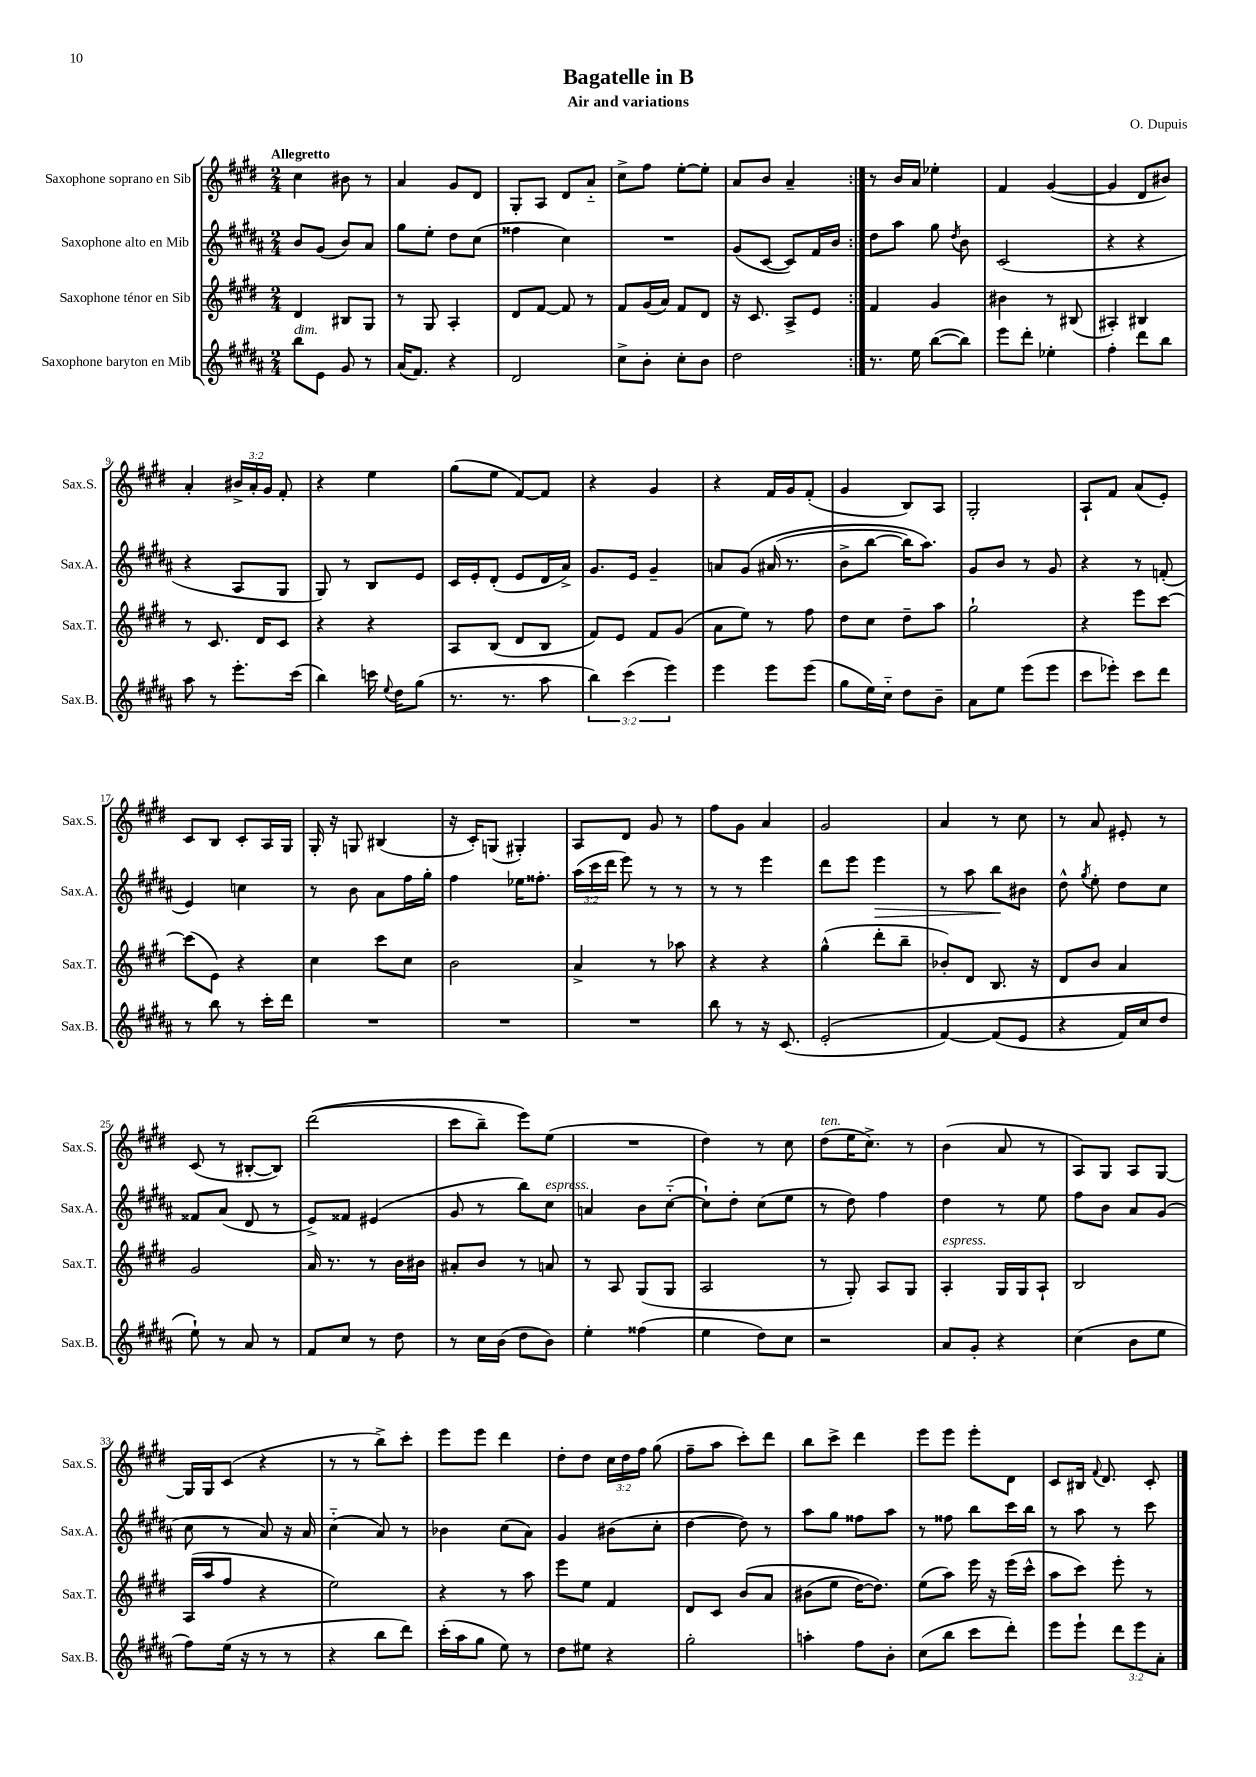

**kern	**kern	**kern	**dynam	**kern
*part4	*part3	*part2	*part2	*part1
*staff4	*staff3	*staff2	*staff2	*staff1
*I"Saxophone baryton en Mib	*I"Saxophone ténor en Sib	*I"Saxophone alto en Mib	*	*I"Saxophone soprano en Sib
*I'Sax.B.	*I'Sax.T.	*I'Sax.A.	*	*I'Sax.S.
*clefG2	*clefG2	*clefG2	*	*clefG2
*k[f#c#g#d#a#]	*k[f#c#g#d#]	*k[f#c#g#d#a#]	*	*k[f#c#g#d#]
*M2/4	*M2/4	*M2/4	*	*M2/4
=1	=1	=1	=1	=1
!	!	!	!	!LO:TX:a:B:t=Allegretto
!LO:TX:a:i:t=dim.	!	!	!	!
8bb\L	4d#/	8b/L	.	4cc#\
8e\J	.	(8g#/J	.	.
8g#/	8B#X/L	8b/L)	.	8b#X\
8r	8G#/J	8a#/J	.	8r
=2	=2	=2	=2	=2
(16a#/KL	8r	8gg#\L	.	4a/
8.f#/J)	.	.	.	.
.	8G#/	8ee'\J	.	.
4r	4A'/	8dd#\L	.	8g#/L
.	.	(8cc#\J	.	8d#/J
=3	=3	=3	=3	=3
2d#/	8d#/L	4ff##X\	.	8G#'/L
.	[8f#/J	.	.	8A/J
.	8f#/]	4cc#\)	.	8d#/L
.	8r	.	.	8a/J
=4	=4	=4	=4	=4
8cc#^\L	8f#/L	2r	.	8cc#^\L
8b'\J	(16g#/L	.	.	8ff#\J
.	16a/JJ)	.	.	.
8cc#'\L	8f#/L	.	.	[8ee'\L
8b\J	8d#/J	.	.	8ee'\J]
=5	=5	=5	=5	=5
2dd#\	16r	(8g#/L	.	8a/L
.	8.c#/	.	.	.
.	.	[8c#/J	.	8b/J
.	8A^/L	8c#/L])	.	4a~/
.	8e/J	16f#/L	.	.
.	.	16b/JJ	.	.
=6:|!	=6:|!	=6:|!	=6:|!	=6:|!
8.r	4f#/	8dd#\L	.	8r
.	.	8aa#\J	.	16b/LL
16ee\	.	.	.	16a/JJ
([8bb\L	4g#/	8gg#\	.	4ee-X'\
.	.	8qdd#/	.	.
8bb\J])	.	8b\	.	.
=7	=7	=7	=7	=7
8eee\L	4b#X\	(2c#/	.	4f#/
8ddd#'\J	.	.	.	.
4ee-X'\	8r	.	.	([4g#/
.	(8B#X/	.	.	.
=8	=8	=8	=8	=8
4ff#'\	4A#X'/)	4r	.	4g#/]
8ddd#\L	4B#X/	4r	.	8d#/L
8bb\J	.	.	.	8b#X/J)
!!LO:LB:g=z
=9	=9	=9	=9	=9
8aa#\	8r	4r	.	4a'/
8r	8.c#/	.	.	.
8.eee'\L	.	8A#/L	.	24b#X^/LL
.	.	.	.	24a'/
.	16d#/KL	.	.	.
.	.	.	.	24g#/JJ
.	8c#/J	8G#/J	.	8f#'/
(16ccc#\Jk	.	.	.	.
=10	=10	=10	=10	=10
4bb\)	4r	8G#/)	.	4r
.	.	8r	.	.
16cccn\	4r	8B/L	.	4ee\
8qqee/	.	.	.	.
16dd#\KL	.	.	.	.
(8gg#\J	.	8e/J	.	.
=11	=11	=11	=11	=11
8.r	8A/L	16c#/LL	.	(8gg#\L
.	.	16e'/J	.	.
.	(8B/J	(8d#'/J	.	8ee\J
8.r	.	.	.	.
.	8d#/L	8e/L	.	[8f#/L)
8aa#\	8B/J	16d#/L	.	8f#/J]
.	.	16a#^/JJ)	.	.
=12	=12	=12	=12	=12
6bb\)	8f#/L)	8.g#/L	.	4r
.	8e/J	.	.	.
(6ccc#\	.	.	.	.
.	.	16e/Jk	.	.
.	8f#/L	4g#~/	.	4g#/
6eee\)	.	.	.	.
.	(8g#/J	.	.	.
=13	=13	=13	=13	=13
4eee\	8a\L	8an/L	.	4r
.	8ee\J)	(8g#/J	.	.
8eee\L	8r	(16a#X/	.	16f#/LL
.	.	8.r	.	16g#/J
(8eee\J	8ff#\	.	.	(8f#'/J
=14	=14	=14	=14	=14
8gg#\L	8dd#\L	8b^\L	.	4g#/
16ee\L)	8cc#\J	[8bb\J	.	.
16cc#\JJ	.	.	.	.
8dd#\L	8dd#~\L	16bb\KL])	.	8B/L)
.	.	8.aa#\J)	.	.
8b~\J	8aa\J	.	.	8A/J
=15	=15	=15	=15	=15
8a#\L	2gg#`\	8g#/L	.	2G#'/
8ee\J	.	8b/J	.	.
(8eee\L	.	8r	.	.
8eee\J	.	8g#/	.	.
=16	=16	=16	=16	=16
8ccc#\L	4r	4r	.	8A`/L
8eee-X'\J)	.	.	.	8f#/J
8ccc#\L	8eee\L	8r	.	(8a/L
8ddd#\J	[8ccc#\J	(8fn'/	.	8e'/J)
!!LO:LB:g=z
=17	=17	=17	=17	=17
8r	(8ccc#\L]	4e/)	.	8c#/L
8bb\	8e\J)	.	.	8B/J
8r	4r	4ccn\	.	8c#'/L
16ccc#'\LL	.	.	.	16A/L
16ddd#\JJ	.	.	.	16G#/JJ
=18	=18	=18	=18	=18
2r	4cc#\	8r	.	16G#'/
.	.	.	.	16r
.	.	8b\	.	8Gn/
.	8ccc#\L	8a#\L	.	(4B#X/
.	8cc#\J	16ff#\L	.	.
.	.	16gg#'\JJ	.	.
=19	=19	=19	=19	=19
2r	2b\	4ff#\	.	16r
.	.	.	.	16c#'/KL)
.	.	.	.	(8Gn/J
.	.	16ee-X\KL	.	4G#X'/)
.	.	8.ff##X'\J	.	.
=20	=20	=20	=20	=20
2r	4a^/	(24aa#\LL	.	8A/L
.	.	24ccc#\	.	.
.	.	24ddd#\JJ	.	.
.	.	8eee\)	.	8d#/J
.	8r	8r	.	8g#/
.	8aa-X\	8r	.	8r
=21	=21	=21	=21	=21
8bb\	4r	8r	.	8ff#\L
8r	.	8r	.	8g#\J
16r	4r	4eee\	.	4a/
(8.c#/	.	.	.	.
=22	=22	=22	=22	=22
(2e'/	(4gg#^^\	8ddd#\L	.	2g#/
.	.	8eee\J	.	.
!	!	!	!LO:HP:b	!
.	8ddd#'\L	4eee\	>	.
.	8bb~\J	.	.	.
=23	=23	=23	=23	=23
[4f#/)	8b-X'/L)	8r	.	4a/
.	8d#/J	8aa#\	.	.
(8f#/L]	8.B/	8bb\L	.	8r
8e/J	.	8b#X\J	]	8cc#\
.	16r	.	.	.
=24	=24	=24	=24	=24
4r	8d#/L	8dd#^^\	.	8r
.	.	8qgg#/	.	.
.	8b/J	8ee'\	.	8a/
16f#/LL)	4a/	8dd#\L	.	8e#X'/
16cc#/J	.	.	.	.
8dd#/J	.	8cc#\J	.	8r
!!LO:LB:g=z
=25	=25	=25	=25	=25
8ee`\)	2g#/	8f##X/L	.	(8c#/
8r	.	(8a#/J	.	8r
8a#/	.	8d#/	.	[8B#X'/L
8r	.	8r	.	8B#/J])
=26	=26	=26	=26	=26
8f#/L	16a/	8e^/L)	.	((2ddd#\
.	8.r	.	.	.
8cc#/J	.	8f##X/J	.	.
8r	8r	(4e#X/	.	.
8dd#\	16b\LL	.	.	.
.	16b#X\JJ	.	.	.
=27	=27	=27	=27	=27
8r	8a#X'/L	8g#/	.	8ccc#\L
16cc#\LL	8b/J	8r	.	8bb~\J)
(16b\JJ	.	.	.	.
8dd#\L	8r	8bb\L)	.	8eee\L)
!	!	!LO:TX:a:i:t=espress.	!	!
8b\J)	8an/	8cc#\J	.	(8ee\J
=28	=28	=28	=28	=28
4ee'\	8r	4an/	.	2r
.	8A/	.	.	.
(4ff##X\	(8G#/L	8b\L	.	.
.	8G#/J	([8cc#\J	.	.
=29	=29	=29	=29	=29
4ee\	2A/	8cc#`\L])	.	4dd#\)
.	.	8dd#'\J	.	.
8dd#\L)	.	(8cc#\L	.	8r
8cc#\J	.	8ee\J	.	8cc#\
=30	=30	=30	=30	=30
!	!	!	!	!LO:TX:a:i:t=ten.
2r	8r	8r	.	(8dd#\L
.	8G#'/)	8dd#\)	.	16ee\K
.	.	.	.	8.cc#^\J)
.	8A/L	4ff#\	.	.
.	8G#/J	.	.	8r
=31	=31	=31	=31	=31
!	!LO:TX:a:i:t=espress.	!	!	!
8a#/L	4A'/	4dd#\	.	(4b\
8g#'/J	.	.	.	.
4r	16G#/LL	8r	.	8a/
.	16G#/J	.	.	.
.	8A`/J	8ee\	.	8r
=32	=32	=32	=32	=32
(4cc#\	2B/	8ff#\L	.	8A/L)
.	.	8b\J	.	8G#/J
8b\L	.	8a#/L	.	8A/L
8ee\J	.	(8g#/J	.	[8G#/J
!!LO:LB:g=z
=33	=33	=33	=33	=33
8ff#\L)	(16A/LL	8cc#\	.	16G#/LL]
.	16aa/J	.	.	16G#/J
(16ee\Jk	8ff#/J	8r	.	(8c#/J
16r	.	.	.	.
8r	4r	8a#/)	.	4r
8r	.	16r	.	.
.	.	16a#/	.	.
=34	=34	=34	=34	=34
4r	2ee\)	(4cc#\	.	8r
.	.	.	.	8r
8bb\L	.	8a#/)	.	8bb^\L)
8ddd#\J)	.	8r	.	8ccc#'\J
=35	=35	=35	=35	=35
(16ccc#'\LL	4r	4b-X\	.	8eee\L
16aa#\J	.	.	.	.
8gg#\J	.	.	.	8eee\J
8ee\)	8r	(8cc#\L	.	4ddd#\
8r	8aa\	8a#\J)	.	.
=36	=36	=36	=36	=36
8dd#\L	8eee\L	4g#/	.	8dd#'\L
8ee#X\J	8ee\J	.	.	8dd#\J
4r	4f#/	(8b#X\L	.	24cc#\LL
.	.	.	.	24dd#\
.	.	.	.	24ff#\JJ
.	.	8cc#'\J	.	(8gg#\
=37	=37	=37	=37	=37
2gg#'\	8d#/L	[4dd#\	.	8ff#~\L
.	8c#/J	.	.	8aa\J
.	(8b/L	8dd#\])	.	8ccc#'\L)
.	8a/J	8r	.	8ddd#\J
=38	=38	=38	=38	=38
4aan'\	(8b#X\L	8aa#\L	.	8bb\L
.	8ee\J	8gg#\J	.	8ccc#^\J
8ff#\L	[16dd#\KL)	8ff##X\L	.	4ddd#\
.	8.dd#\J])	.	.	.
8b'\J	.	8aa#\J	.	.
=39	=39	=39	=39	=39
(8cc#\L	(8ee\L	8r	.	8eee\L
8bb\J	8aa\J)	8ff##X\	.	8eee\J
8ccc#\L	16eee\	8bb\L	.	8eee'\L
.	16r	.	.	.
8ddd#'\J)	(16eee\LL	16ccc#\L	.	8d#\J
.	16ccc#^^\JJ	16bb\JJ	.	.
=40	=40	=40	=40	=40
8eee\L	8aa\L	8r	.	8c#/L
8eee`\J	8ccc#\J)	8aa#\	.	16B#X/Jk
.	.	.	.	8qqf#/
.	.	.	.	8.d#/
12ddd#\L	8eee'\	8r	.	.
12eee\	.	.	.	.
.	8r	8ccc#\	.	8c#'/
12a#'\J	.	.	.	.
==	==	==	==	==
*-	*-	*-	*-	*-
